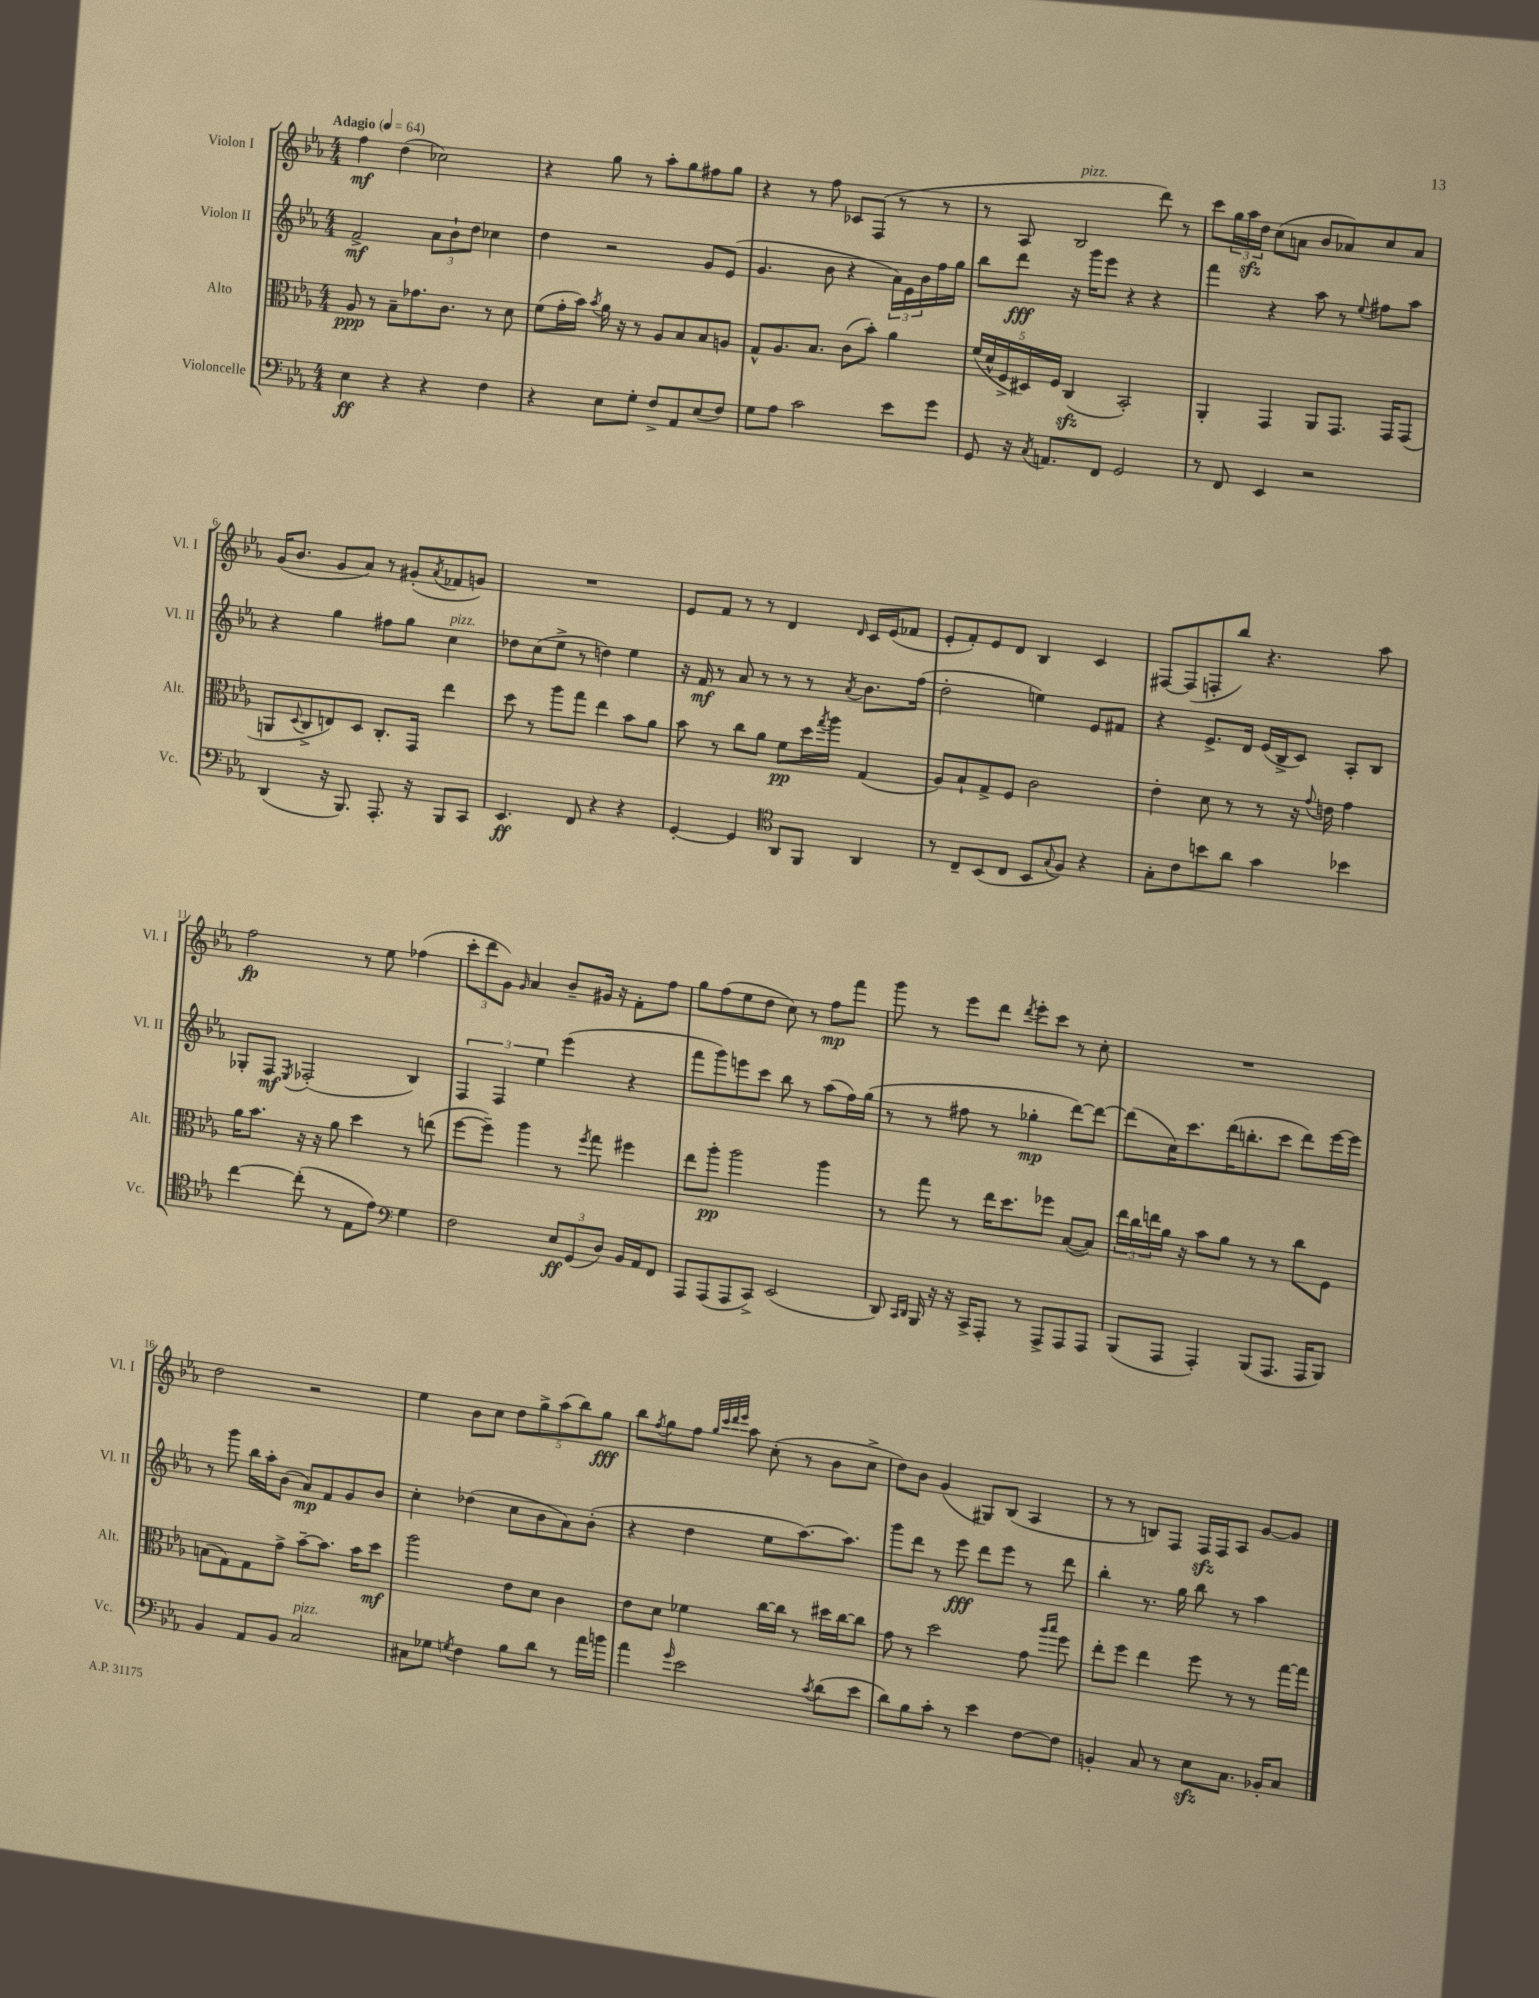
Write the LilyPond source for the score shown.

<<
\new StaffGroup <<
\new Staff = "s0" \with { instrumentName = "Violon I" shortInstrumentName = "Vl. I" } {
    \clef treble \key ees \major \numericTimeSignature \time 4/4 \tempo "Adagio" 4 = 64
    f''4\mf d''4( ces''2) |
    r4 g''8 r8 aes''8-. g''8 fis''8 g''8 |
    r4 r8 f''8 ces'8 f8( r8 r8 |
    r8 aes8 bes2^\markup { \italic "pizz." } d'''8) r8 |
    c'''8 \tuplet 3/2 { g''16 aes''16\sfz d''16 } c''8( a'8 bes'8 aes'8) c''8 aes'8 |
    g'16( bes'8. g'8 aes'8) r8 gis'8-.( \acciaccatura { aes'8 } fes'8 g'8) |
    R1 |
    ees'8 f'8 r8 r8 d'4 \grace { d'16 } c'16 ees'16( fes'8 |
    ees'8-. f'8-.) ees'8 d'8 bes4 c'4 |
    fis8~ fis8( f8-. bes''8) r4. aes''8 |
    f''2\fp r8 ees''8 fes''4( |
    \tuplet 3/2 { c'''8-. d'''8 g'8) } \grace { g'16 } aes'4 bes'8-- gis'16 r16 f'8-. f''8 |
    g''8 f''8( ees''8 d''8 c''8) r8 f''8\mp f'''8 |
    g'''8 r8 ees'''8 d'''8 \acciaccatura { d'''8 } ees'''8-. c'''8 r8 c''8-. |
    R1 |
    d''2 r2 |
    ees''4 bes'8 c''8 \tuplet 5/4 { d''8 g''8-> aes''8( bes''8) g''8\fff } |
    bes''8 \acciaccatura { f''8 } g''8 f''8 \grace { g''32 c'''32 d'''32 ees'''32 } aes''8 c''8-.( r8 bes'8 c''8-> |
    d''8) bes'8 g'4( gis8) bes8( aes4 |
    r8 r8 b8) f8 f16\sfz f16 aes8 g'8~ g'8 \bar "|." |
}
\new Staff = "s1" \with { instrumentName = "Violon II" shortInstrumentName = "Vl. II" } {
    \clef treble \key ees \major \numericTimeSignature \time 4/4
    f'2->\mf \tuplet 3/2 { aes'8 bes'8-! d''8 } ces''4 |
    d''4 r2 g'8 ees'8( |
    g'4. bes'8 r4 \tuplet 3/2 { aes'16) ees'16 bes'16 } f''16 g''16 |
    bes''8 d'''8\fff r16 g'''16 ees'''8 r4 r4 |
    f'''4 r4 aes''8 r8 \appoggiatura { ees''8 } fis''8 aes''8 |
    r4 g''4 fis''8 g''8 c''4^\markup { \italic "pizz." } |
    des''8 c''8( ees''8-> r8 d''4) ees''4 |
    r16 f'16\mf r8 aes'8 r8 r8 r8 \acciaccatura { aes'8 } bes'8. f''16( |
    d''2-. e''4) ees'8 fis'8 |
    r4 ees'8.-> d'16 ees'16( bes16-> c'8) aes8-. bes8 |
    ges8-. f8\mf \acciaccatura { ees8 } fes2-.( bes4) |
    \tuplet 3/2 { f4 f4 ees''4 } ees'''4( r4 |
    f'''8 g'''8) e'''8 c'''8 bes''8 r8 aes''8( f''16) g''16( |
    r8 r8 fis''8 r8 ges''4-.\mp d'''8~) d'''8~ |
    d'''8( c''16) c'''8. d'''16( b''8.-. c'''8 d'''8) ees'''16~ ees'''16 |
    r8 g'''8 bes''16 aes''16-. bes'8( aes'8\mp) f'8 g'8 bes'8 |
    c''4-. des''4( c''8 bes'8 aes'8) bes'8-.( |
    r4 d''4 ees''8 aes''8.~) aes''8. |
    g'''8 d'''8 r8 ees'''8\fff d'''8 ees'''8 r8 d'''8 |
    bes''4-. r8. g''16 bes''8 r8 aes''4 \bar "|." |
}
\new Staff = "s2" \with { instrumentName = "Alto" shortInstrumentName = "Alt." } {
    \clef alto \key ees \major \numericTimeSignature \time 4/4
    aes8\ppp r8 bes8-- ges'8. c'8. r8 d'8 |
    f'8( g'16-. bes'16) \acciaccatura { bes'8 } aes'16 r16 r8 aes8 bes8 bes8 a8 |
    g8-^ aes8. bes8. c'8( bes'8-.) aes'4 |
    \tuplet 5/4 { f'16( d'16-^ f16-> dis16) f16 } c4\sfz( bes,2-.) |
    aes,4-. g,4 aes,8 g,8. g,16 g,8( |
    a,8 \appoggiatura { d8 } c8-> e8) d8 c8.-. g,16 ees''4 |
    d''8 r8 aes''8 g''8 ees''4 bes'8 aes'8 |
    bes'8 r8 c''8 aes'8 f'8\pp d''16 \acciaccatura { g''8 } aes''16 g4( |
    aes8) bes8-! g8-> f8 c'2 |
    ees'4-. d'8 r8 r8 r16 \appoggiatura { g'8 } e'16 g'4 |
    aes'16 bes'8. r16 r16 aes'8 d''4 r8 e''8( |
    f''8~ f''8--) aes''4 r8 \acciaccatura { f''8 } g''8 fis''4 |
    ees''8 aes''8-.\pp aes''2 aes''4 |
    r8 g''8 r8 ees''16 d''8. fes''8 bes8~( bes8) |
    \tuplet 3/2 { ees''16 c''16 e''16 } aes'16 r16 bes'8 aes'8 r8 r8 c''8 f8 |
    b8( g8) g8 g'8-> bes'8~-- bes'8. bes'16 d''8\mf |
    aes''2 ees'8 d'8 c'4 |
    ees'8 d'8 fes'4 c''16~ c''16 r8 dis''16 c''16~ c''8 |
    g'8 r8 d''2 g'8 \grace { aes''16 bes''16 } f''8 |
    ees''8-. f''8 ees''4 f''8 r8 r8 g''16~ g''16 \bar "|." |
}
\new Staff = "s3" \with { instrumentName = "Violoncelle" shortInstrumentName = "Vc." } {
    \clef bass \key ees \major \numericTimeSignature \time 4/4
    ees4\ff r4 r4 f4 |
    r4 ees8 g8-. f8-> aes,8 ees8( f8) |
    g8 aes8 c'2 ees'8 g'8 |
    g,8 r16 \acciaccatura { c8 } a,8. f,8 g,2 |
    r8 f,8 ees,4 r2 |
    d,4( r16 bes,,8.) aes,,8.-. r16 bes,,8 c,8 |
    ees,4.\ff f,8 r4 r4 |
    g,4~-. g,4 \clef tenor aes,8 f,8 aes,4 |
    r8 c8-- bes,8( c8 bes,8 \appoggiatura { g8 } f8) r4 |
    g8-. c'8 b'8 aes'8 g'4 bes'4 |
    c''4~ c''8-.( r8 ees8 ees'8) \clef bass g4 |
    f2 \tuplet 3/2 { ees8\ff g,8( d8) } bes,16 aes,16 f,8 |
    aes,,8 aes,,8( aes,,8 c,8->) ees,2( |
    d,8) \grace { c,16 d,16 } bes,,16 r16 r16 c,16-> aes,,8-. r8 aes,,8-> aes,,8 aes,,8 |
    bes,,8( aes,,8 aes,,4-.) bes,,8( aes,,8. aes,,16 bes,,8) |
    bes,4 aes,8 bes,8 c2^\markup { \italic "pizz." } |
    cis8 ges8 \acciaccatura { g8 } f4 bes8 d'8 r8 aes'16 b'16 |
    aes'4 \grace { g'16 } ees'2 \acciaccatura { c'8 } d'8( ees'8 |
    d'8) bes8 c'8-. r8 ees'4 f8~ f8 |
    b,4-. c8 r8 ees8\sfz c8. bes,16-. c8 \bar "|." |
}
>>
>>
